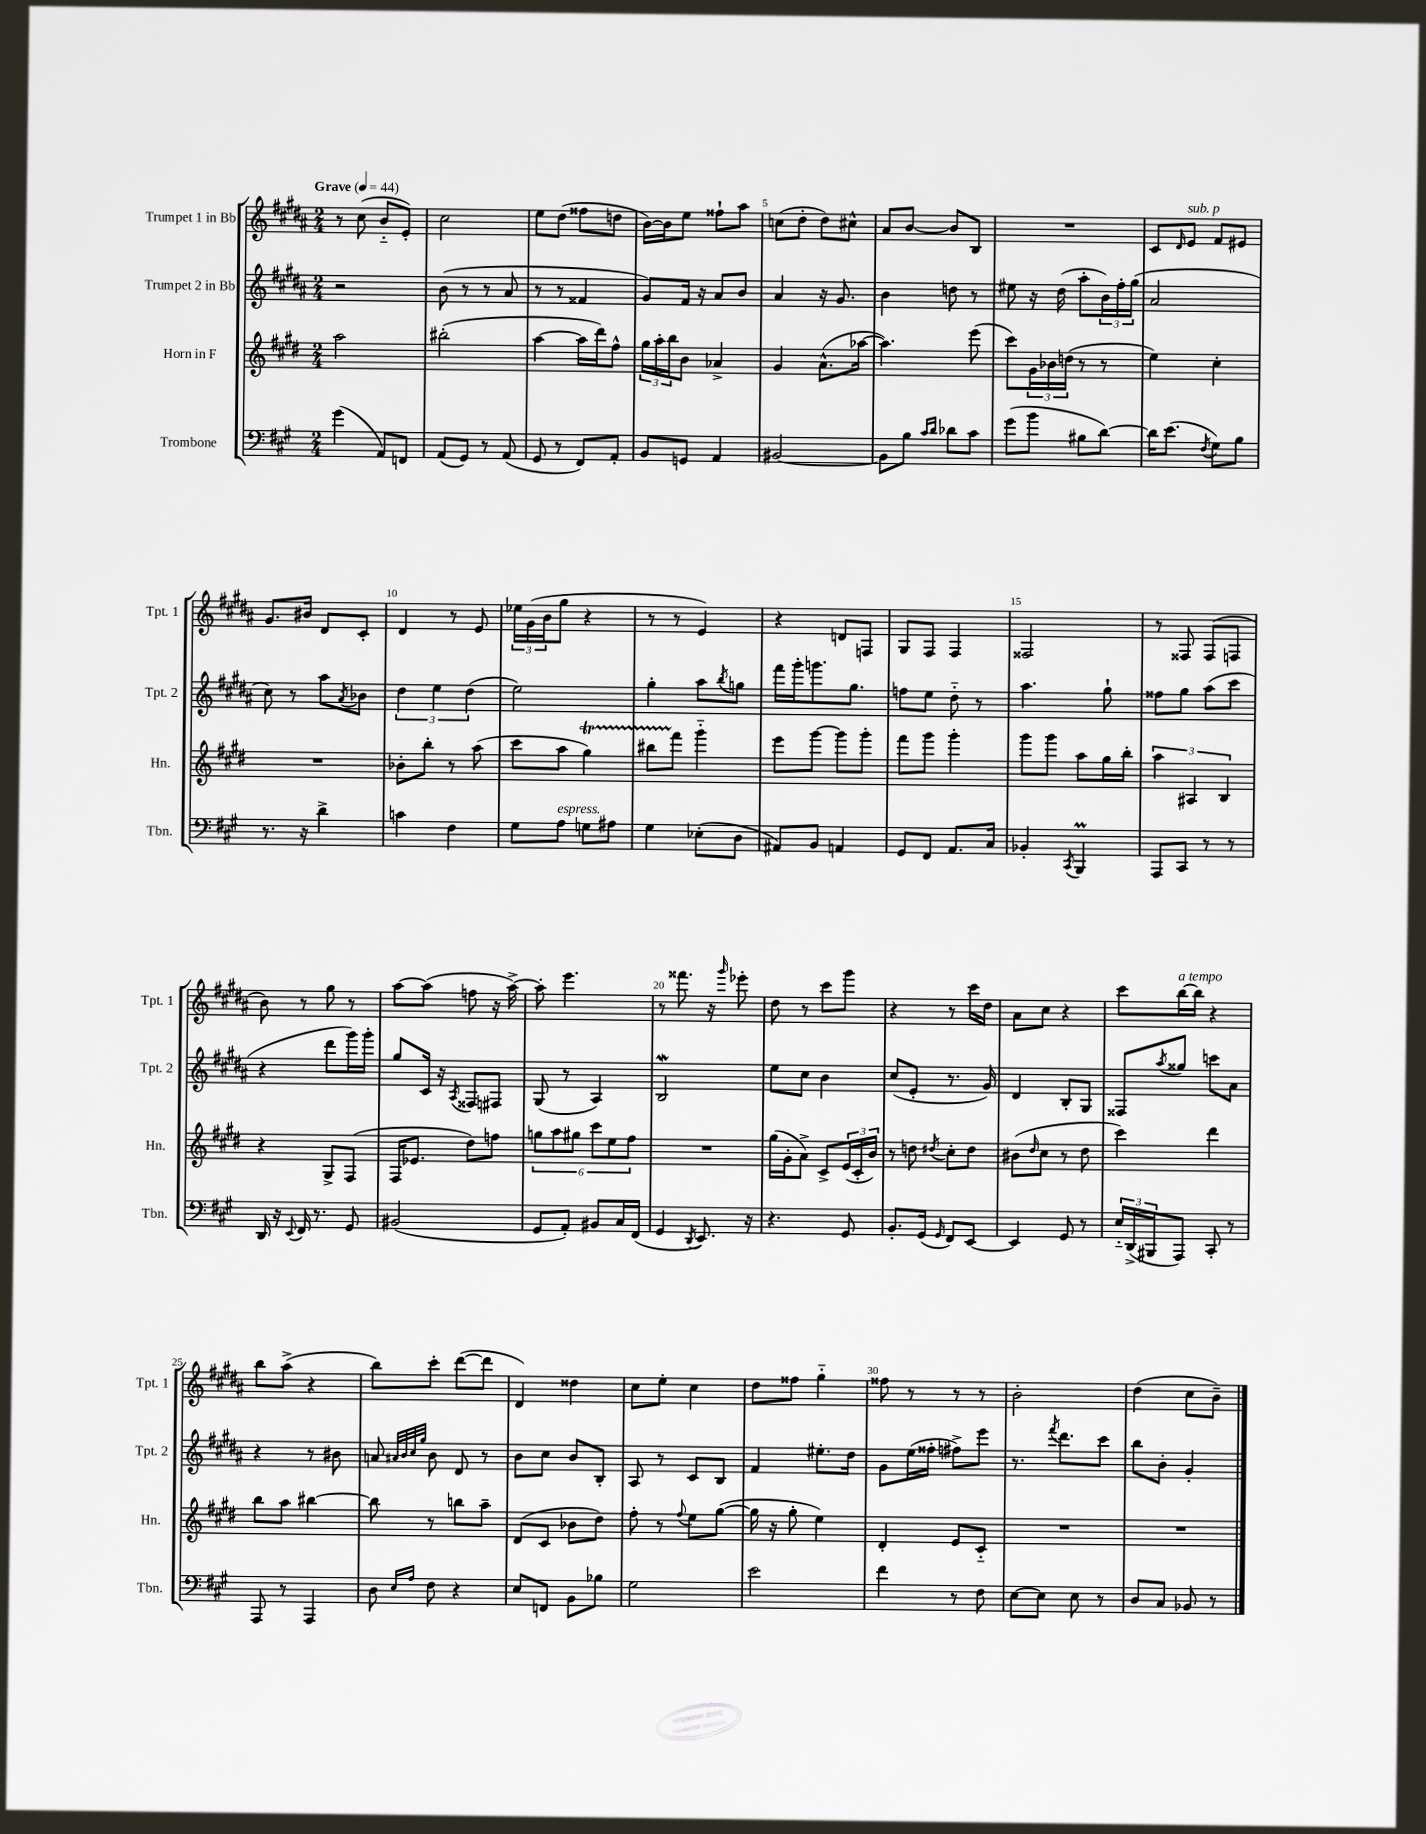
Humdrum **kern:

**kern	**kern	**kern	**kern
*staff4	*staff3	*staff2	*staff1
*clefF4	*clefG2	*clefG2	*clefG2
*k[f#c#g#]	*k[f#c#g#d#]	*k[f#c#g#d#a#]	*k[f#c#g#d#a#]
*M2/4	*M2/4	*M2/4	*M2/4
*MM44	*MM44	*MM44	*MM44
(4g#	2aa	2r	8r
.	.	.	(8cc#
8AA)	.	.	8b'~
8FF	.	.	8e')
=	=	=	=
(8AA	(2bb#'	(8b	2cc#
8GG#)	.	8r	.
8r	.	8r	.
(8AA	.	8a#	.
=	=	=	=
8GG#	[4aa	8r	8ee
8r	.	8r	(8dd#
8FF#)	16aa]	4f##	8ff##
.	16ddd#)	.	.
8AA'	8ff#^^	.	8dd
=	=	=	=
8BB	24gg#	8g#)	[16b)
.	24aa'	.	.
.	.	.	16b]
.	24bb	.	.
8GG	8b	16f#	8ee
.	.	16r	.
4AA	4a-^	8a#	8ff##`
.	.	8b	8aa#
=	=	=	=
[2BB#	4g#	4a#	(8cc
.	.	.	8dd#'
.	(8.a^^	16r	8dd#)
.	.	8.g#	.
.	.	.	8cc#^^
.	[16aa-	.	.
=	=	=	=
8BB#]	4.aa-])	4b	8a#
8B	.	.	[8b
16qqc#	.	.	.
16qqd	.	.	.
8d-	.	8dd	8b]
8c#	(8eee	8r	8B
=	=	=	=
(8g#	8ccc#)	8ee#	2r
8b	24g#	16r	.
.	24b-	.	.
.	.	(16dd#	.
.	(24dd	.	.
8B#	8r	8aa#'	.
[8d)	8r	24b)	.
.	.	24ff#'	.
.	.	(24gg#	.
=	=	=	=
16d]	4ee)	2a#	8c#
(8.e	.	.	.
.	.	.	16qqd#
.	.	.	8e
8qF#	.	.	.
8G#)	4cc#'	.	8f#
8B	.	.	8e#
=	=	=	=
8.r	2r	8cc#)	8.g#
.	.	8r	.
16r	.	.	16b#
4d^	.	8aa#	8d#
.	.	8qa#	.
.	.	8b-	8c#'
=	=	=	=
4c	8b-'	6dd#	4d#
.	8bb'	.	.
.	.	6ee	.
4F#	8r	.	8r
.	.	(6dd#	.
.	(8aa	.	8e
=	=	=	=
8G#	8ccc#	2ee)	24ee-
.	.	.	(24g#
.	.	.	24b
8A	8aa	.	8gg#
8G	4gg#)	.	4r
8A#	.	.	.
=	=	=	=
4G#	8bb#	4gg#'	8r
.	8fff#	.	8r
(8E-'	4ggg#'~	8aa#	4e)
.	.	8qbb	.
8D	.	8gg	.
=	=	=	=
8AA#)	8eee	16fff#	4r
.	.	16ggg#'	.
8BB	[8ggg#	8.ggg	.
4AA	8ggg#]	.	8d
.	.	8.gg#	.
.	8ggg#'	.	8F
=	=	=	=
8GG#	8fff#	8ff	8G#
8FF#	8ggg#	8ee	8F#
8.AA	4ggg#'	8dd#'~	4F#
.	.	8r	.
16C#	.	.	.
=	=	=	=
4BB-'	8ggg#	4.aa#	2F##
.	8ggg#	.	.
8qCC#	.	.	.
4BBB	8aa	.	.
.	16gg#	8gg#`	.
.	16bb'	.	.
=	=	=	=
8AAA	6aa	8ff##	8r
8CC#	.	8gg#	8F##
.	6A#	.	.
8r	.	(8aa#	(8F##
.	6B	.	.
8r	.	8ccc#	8F
=	=	=	=
16DD	4r	4r	8b)
16r	.	.	.
8qqEE	.	.	.
16FF#	.	.	8r
8.r	.	.	.
.	8G#^	8ddd#	8gg#
8GG#	(8F#	16ggg#)	8r
.	.	16ggg#'	.
=	=	=	=
(2BB#	16F#	8gg#	[8aa#
.	8.e-	.	.
.	.	16c#	(8aa#]
.	.	16r	.
.	.	8qA#	.
.	8dd#)	8F##	8ff
.	8ff	8F#	16r
.	.	.	[16aa#^)
=	=	=	=
8GG#	12gg	(8G#	8aa#']
.	12aa	.	.
8AA')	.	8r	4.eee
.	12gg#	.	.
8BB#	12ccc#	4A#)	.
.	12ee	.	.
16C#	.	.	.
.	12ff#	.	.
(16FF#	.	.	.
=	=	=	=
4GG#	2r	2B	8r
.	.	.	8.fff##
8qDD	.	.	.
8.EE)	.	.	.
.	.	.	16r
.	.	.	16qqggg#
.	.	.	8eee-'
16r	.	.	.
=	=	=	=
4.r	(16gg#	8ee	8dd#
.	16g#'	.	.
.	8a^)	8cc#	8r
.	8c#^	4b	8ccc#
8GG#	(24e	.	8ggg#
.	24c#'	.	.
.	24b)	.	.
=	=	=	=
8.BB'	8r	(8cc#	4r
.	8dd	8e'	.
(16GG#	.	.	.
16qqGG#	8qdd#	.	.
8FF#)	8cc#'	8.r	8r
[8EE	8dd#	.	16ccc#
.	.	16g#)	16dd#
=	=	=	=
4EE]	(8b#	4d#	8a#
.	16qqdd#	.	.
.	8cc#	.	8cc#
8GG#	8r	8B'	4r
8r	8dd#	8G#	.
=	=	=	=
24E'~	4ccc#)	8F##	8ccc#
(24DD^	.	.	.
24BBB#	.	.	.
.	.	8qaa#	.
8AAA)	.	8gg##	[16bb
.	.	.	16bb]
8CC#'	4ddd#	8ccc	4r
8r	.	8a#	.
=	=	=	=
8AAA	8bb	4r	8bb
8r	8aa	.	(8aa#^
4AAA	[4bb#	8r	4r
.	.	8b#	.
=	=	=	=
8D	8bb#]	8a	8bb)
.	.	32qqa#	.
.	.	32qqb	.
16qqE	.	32qqcc#	.
16qqA	.	32qqgg#	.
8F#	8r	8b	8ccc#'
4r	8bb	8d#	([8ddd#
.	8aa~	8r	8ddd#]
=	=	=	=
8E	(8d#	8b	4d#)
8FF	8c#	8cc#	.
8BB	8b-	8b	4dd##
8B-	8dd#)	8B'	.
=	=	=	=
2G#	8ff#'	8A#	8cc#
.	8r	8r	8ee'
.	8qqff#	.	.
.	8ee	8c#	4cc#
.	([8gg#	8B	.
=	=	=	=
2e	16gg#]	4f#	8dd#
.	16r	.	.
.	8gg#'	.	8ff##
.	4ee)	8.ee#'	4gg#'~
.	.	16dd#	.
=	=	=	=
4f#	4d#'	8g#	8ff##
.	.	(16ee	8r
.	.	16ff##'	.
8r	8e	8ff#^)	8r
8F#	8c#'~	8eee	8r
=	=	=	=
[8E	2r	8.r	2b'
8E]	.	.	.
.	.	8qfff#	.
.	.	8.ddd#	.
8E	.	.	.
8r	.	8ccc#	.
=	=	=	=
8D	2r	8bb	(4dd#
8C#	.	8b'	.
8BB-	.	4g#'	8cc#
8r	.	.	8b~)
==	==	==	==
*-	*-	*-	*-
